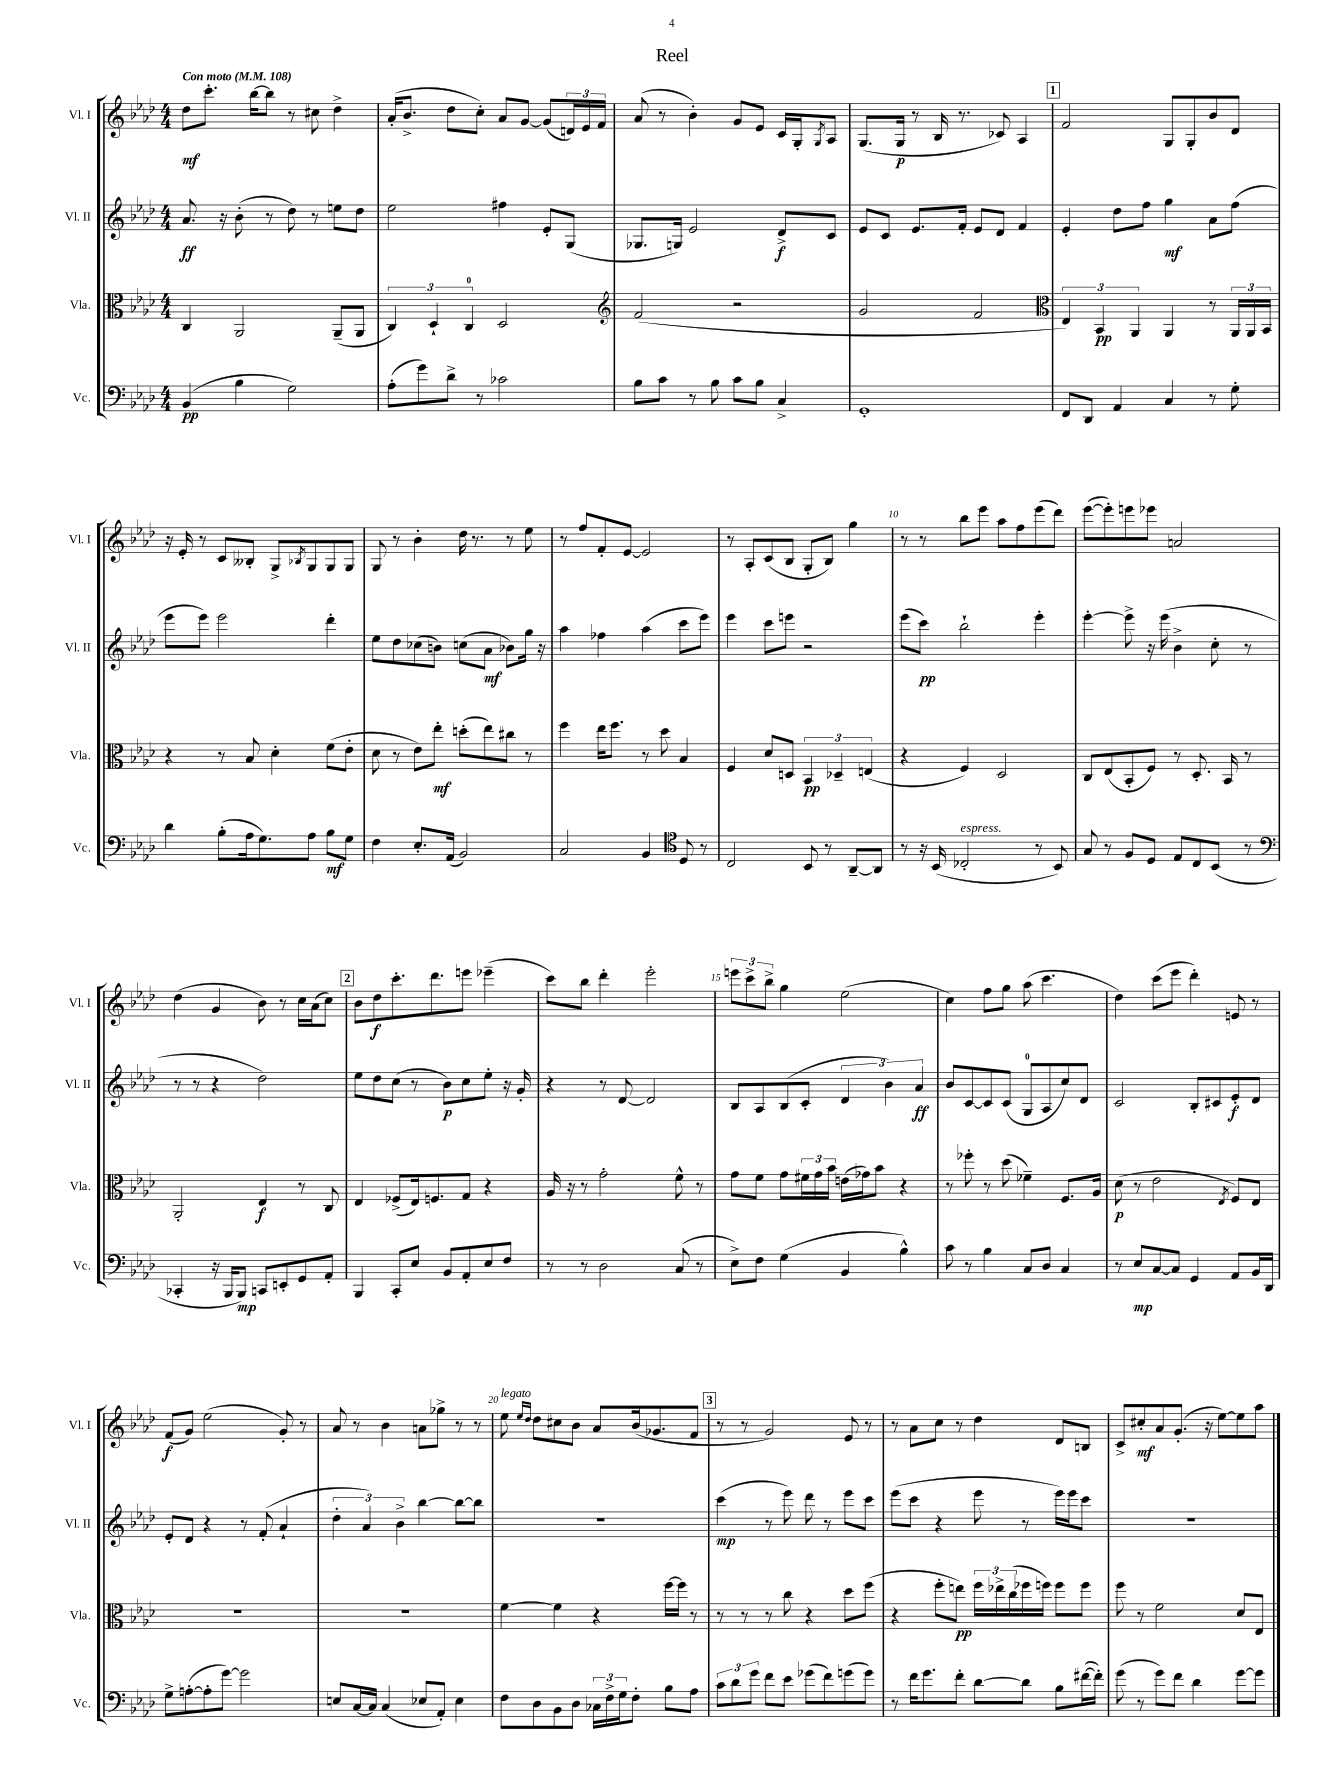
\header { title = "Reel" }
<<
\new StaffGroup <<
\new Staff = "s0" \with { instrumentName = "Vl. I" shortInstrumentName = "Vl. I" } {
    \clef treble \key aes \major \numericTimeSignature \time 4/4 \tempo "Con moto" 4 = 108
    des''8\mf c'''8.-. bes''16~ bes''8 r8 cis''8 des''4-> |
    aes'16-.( bes'8.-> des''8 c''8-.) aes'8 g'8~ g'8( \tuplet 3/2 { d'16) ees'16 f'16 } |
    aes'8( r8 bes'4-.) g'8 ees'8 c'16 g16-. \acciaccatura { g8 } aes8 |
    g8.( g16\p r8 bes16 r8. ces'8) aes4 |
    \mark \markup { \box "1" } f'2 g8 g8-. bes'8 des'8 |
    r16 ees'16-. r8 c'8 beses8-. g8-> \acciaccatura { bes8 } g8 g8 g8 |
    g8 r8 bes'4-. des''16 r8. r8 ees''8 |
    r8 f''8 f'8-. ees'8~ ees'2 |
    r8 aes8-. c'8( bes8 g8-. bes8) g''4 |
    r8 r8 bes''8 ees'''8 aes''8 f''8 ees'''8( des'''8) |
    ees'''8~( ees'''8-.) e'''8 ees'''8 a'2 |
    des''4( g'4 bes'8) r8 c''16 aes'16( c''8) |
    \mark \markup { \box "2" } bes'8 des''8\f c'''8.-. des'''8. e'''8 ees'''4--( |
    c'''8) bes''8 des'''4-. ees'''2-. |
    \tuplet 3/2 { e'''8 c'''8-> bes''8-> } g''4 ees''2( |
    c''4) f''8 g''8 aes''8( c'''4. |
    des''4) c'''8( ees'''8 des'''4-.) e'8 r8 |
    f'8\f( g'8) ees''2( g'8-.) r8 |
    aes'8 r8 bes'4 a'8 ges''8-> r8 r8 |
    ees''8^\markup { \italic "legato" } \grace { ees''16 des''16 } des''8 cis''8 bes'8 aes'8 bes'16( ges'8. f'8 |
    \mark \markup { \box "3" } r8 r8 g'2) ees'8 r8 |
    r8 aes'8 c''8 r8 des''4 des'8 b8 |
    c'8-> cis''8-.\mf aes'8 g'8.-.( r16 ees''8~) ees''8 aes''8 \bar "|." |
}
\new Staff = "s1" \with { instrumentName = "Vl. II" shortInstrumentName = "Vl. II" } {
    \clef treble \key aes \major \numericTimeSignature \time 4/4
    aes'8.\ff r16 bes'8-.( r8 des''8) r8 e''8 des''8 |
    ees''2 fis''4 ees'8-. g8( |
    ges8. g16) ees'2 des'8->\f c'8 |
    ees'8 c'8 ees'8. f'16-. ees'8 des'8 f'4 |
    \mark \markup { \box "1" } ees'4-. des''8 f''8 g''4\mf aes'8 f''8( |
    ees'''8 ees'''8) ees'''2 des'''4-. |
    ees''8 des''8 ces''8( b'8) c''8( aes'8\mf bes'8) g''16 r16 |
    aes''4 fes''4 aes''4( c'''8 ees'''8) |
    ees'''4 c'''8 e'''8 r2 |
    ees'''8( c'''8\pp) bes''2-! ees'''4-. |
    ees'''4~-. ees'''8-> r16 ees'''16( bes'4-> c''8-. r8 |
    r8 r8 r4 des''2) |
    \mark \markup { \box "2" } ees''8 des''8 c''8( r8 bes'8\p) c''8 ees''8-. r16 g'16-. |
    r4 r8 des'8~ des'2 |
    bes8 aes8 bes8( c'8-. \tuplet 3/2 { des'4 bes'4) aes'4\ff } |
    bes'8 c'8~ c'8 c'8( g8-0 aes8 c''8) des'8 |
    c'2 bes8-. cis'8 ees'8-.\f des'8 |
    ees'8-. des'8 r4 r8 f'8-.( aes'4-! |
    \tuplet 3/2 { des''4-. aes'4) bes'4-> } bes''4~ bes''8~ bes''8 |
    r1 |
    \mark \markup { \box "3" } c'''4\mp( r8 ees'''8) des'''8 r8 ees'''8 c'''8 |
    ees'''8( c'''8 r4 ees'''8 r8 ees'''16) ees'''16 c'''8 |
    R1 \bar "|." |
}
\new Staff = "s2" \with { instrumentName = "Vla." shortInstrumentName = "Vla." } {
    \clef alto \key aes \major \numericTimeSignature \time 4/4
    c4 aes,2 aes,8--( aes,8 |
    \tuplet 3/2 { c4) des4-! c4-0 } des2 |
    \clef treble f'2( r2 |
    g'2 f'2 |
    \mark \markup { \box "1" } \clef alto \tuplet 3/2 { ees4) bes,4\pp aes,4 } aes,4 r8 \tuplet 3/2 { aes,16 aes,16 bes,16 } |
    r4 r8 bes8 des'4-. f'8( ees'8-. |
    des'8 r8 ees'8) ees''8-.\mf d''8-.( ees''8) cis''8 r8 |
    f''4 ees''16 f''8. r8 des''8 bes4 |
    f4 des'8 d8 \tuplet 3/2 { bes,4\pp des4-- e4( } |
    r4 f4) des2 |
    c8 ees8( bes,8-. f8) r8 des8.-. bes,16 r8 |
    aes,2-. ees4\f r8 c8 |
    \mark \markup { \box "2" } ees4 fes8->( ees16) f8. g8 r4 |
    aes16 r16 r8 g'2-. f'8-^ r8 |
    g'8 f'8 g'8 \tuplet 3/2 { fis'16 g'16 bes'16 } e'16( ges'16) bes'8 r4 |
    r8 fes''8-. r8 des''8( fes'4--) f8. aes16 |
    des'8\p( r8 ees'2 \acciaccatura { ees8 } f8) ees8 |
    R1 |
    R1 |
    f'4~ f'4 r4 f''16~ f''16 r8 |
    \mark \markup { \box "3" } r8 r8 r8 c''8 r4 des''8 f''8( |
    r4 f''8-. e''8\pp) \tuplet 3/2 { f''16 ees''16-> c''16( } fes''16 f''16) f''8 f''8 |
    f''8 r8 f'2 des'8 ees8 \bar "|." |
}
\new Staff = "s3" \with { instrumentName = "Vc." shortInstrumentName = "Vc." } {
    \clef bass \key aes \major \numericTimeSignature \time 4/4
    bes,4\pp( bes4 g2) |
    aes8-.( g'8) des'8-> r8 ces'2 |
    bes8 c'8 r8 bes8 c'8 bes8 c4-> |
    g,1-. |
    \mark \markup { \box "1" } f,8 des,8 aes,4 c4 r8 g8-. |
    des'4 bes8-.( aes16 g8.) aes8 bes8\mf g8 |
    f4 ees8.-. aes,16( bes,2) |
    c2 bes,4 \clef tenor des8 r8 |
    c2 bes,8 r8 aes,8~-- aes,8 |
    r8 r16 bes,16( ces2-.^\markup { \italic "espress." } r8 bes,8) |
    g8 r8 f8 des8 ees8 c8 bes,8( r8 |
    \clef bass ces,4-. r16 bes,,16 bes,,8\mp) c,8 e,8-. g,8 aes,8-. |
    \mark \markup { \box "2" } bes,,4 c,8-. ees8 bes,8 aes,8-. ees8 f8 |
    r8 r8 des2 c8( r8 |
    ees8->) f8 g4( bes,4 bes4-^) |
    c'8 r8 bes4 c8 des8 c4 |
    r8 ees8\mp c8~ c8 g,4 aes,8 bes,16 des,16 |
    g8-> a8~-.( a8-. g'8~) g'2 |
    e8 c16~ c16 c4( ees8 aes,8-.) ees4 |
    f8 des8 bes,8 des8 \tuplet 3/2 { ces16 f16-> g16 } f8-. bes8 aes8 |
    \mark \markup { \box "3" } \tuplet 3/2 { c'8 des'8 g'8 } f'8 ees'8 ges'8( f'8) g'8( g'8) |
    r8 f'16 g'8. f'8-. des'8~ des'8 bes8 fis'16~( fis'16-.) |
    g'8( r8 g'8) f'8 des'4 g'8~ g'8 \bar "|." |
}
>>
>>
\layout { \context { \Score \override BarNumber.break-visibility = ##(#f #t #t) barNumberVisibility = #(every-nth-bar-number-visible 5) } }
